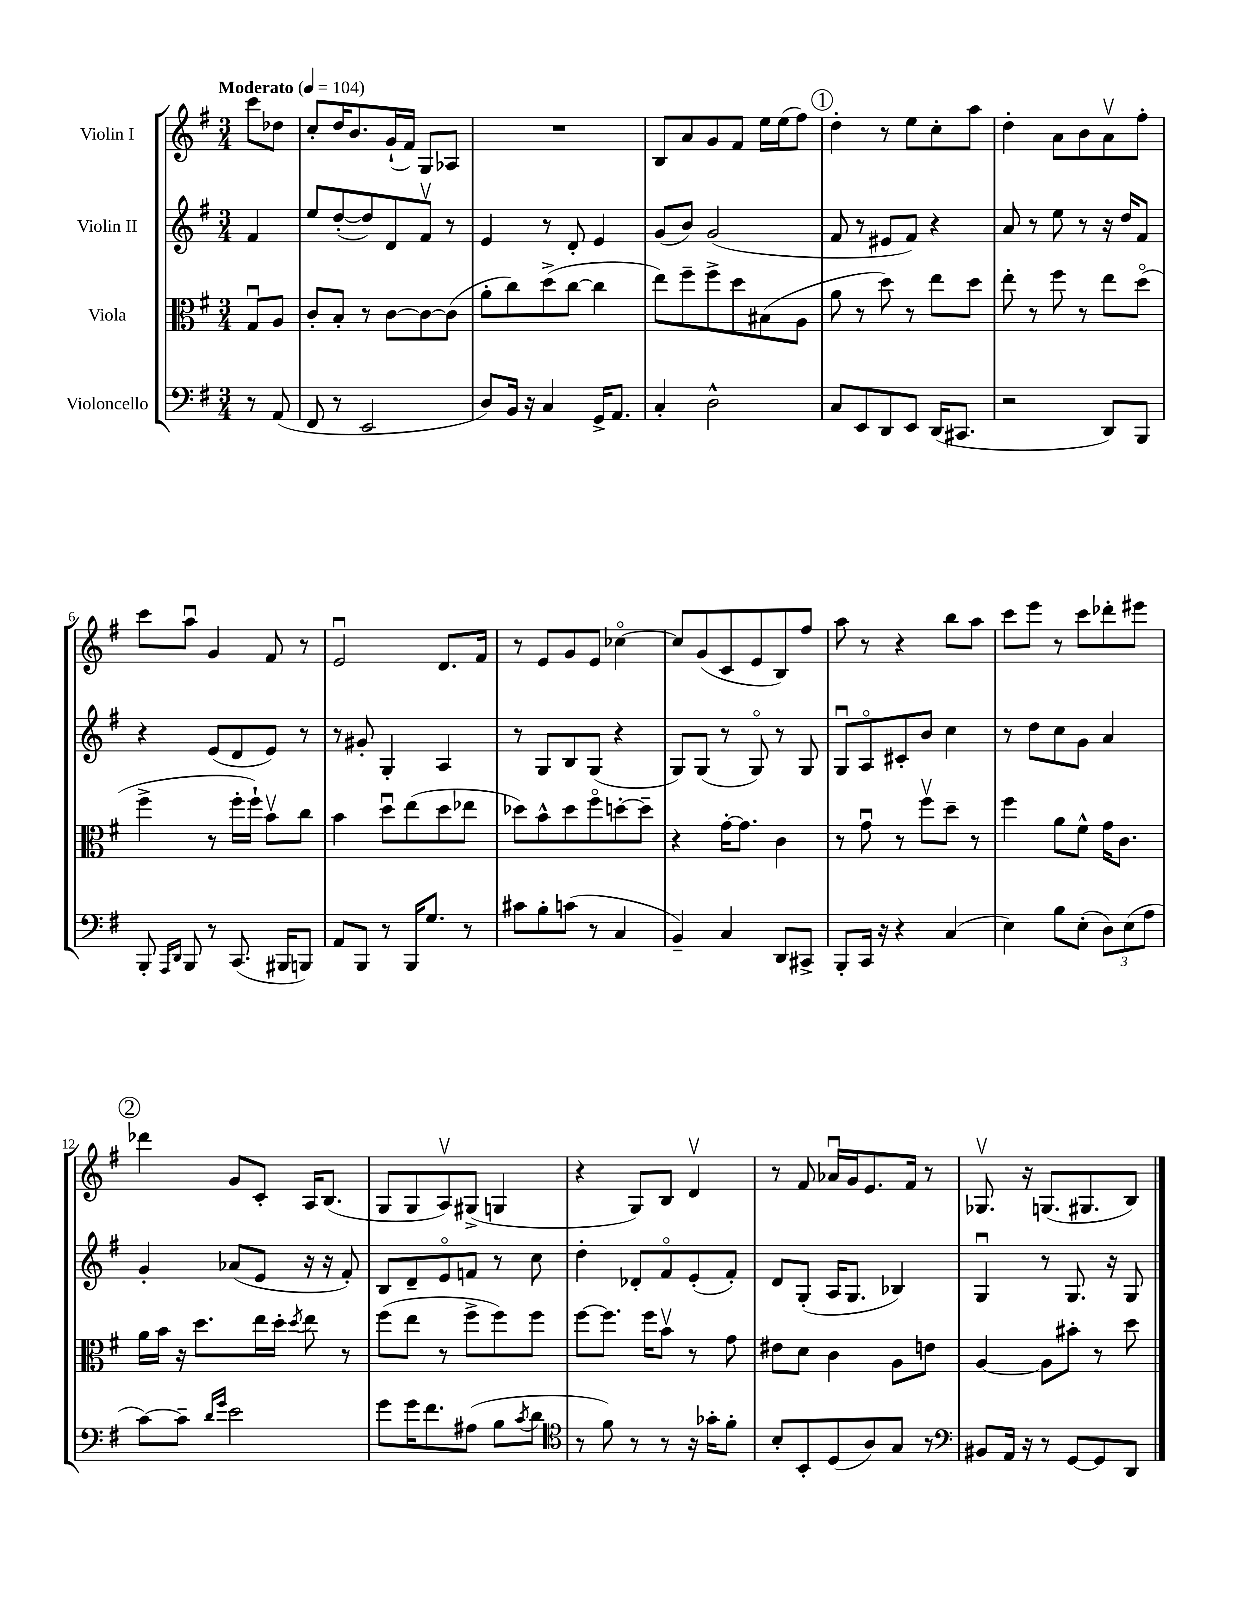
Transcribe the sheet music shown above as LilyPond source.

<<
\new StaffGroup <<
\new Staff = "s0" \with { instrumentName = "Violin I" } {
    \clef treble \key g \major \numericTimeSignature \time 3/4 \partial 4 \tempo "Moderato" 4 = 104
    c'''8 des''8 |
    c''8-. d''16 b'8. g'16-!( fis'16) g8 aes8 |
    R2. |
    b8 a'8 g'8 fis'8 e''16 e''16( fis''8) |
    \mark \markup { \circle "1" } d''4-. r8 e''8 c''8-. a''8 |
    d''4-. a'8 b'8 a'8\upbow fis''8-. |
    c'''8 a''8\downbow g'4 fis'8 r8 |
    e'2\downbow d'8. fis'16 |
    r8 e'8 g'8 e'8 ces''4~\flageolet |
    ces''8 g'8( c'8 e'8 b8) fis''8 |
    a''8 r8 r4 b''8 a''8 |
    c'''8 e'''8 r8 c'''8 des'''8-. eis'''8 |
    \mark \markup { \circle "2" } des'''4 g'8 c'8-. a16 b8.( |
    g8 g8 a8\upbow) gis8->( g4 |
    r4 g8) b8 d'4\upbow |
    r8 fis'8 aes'16\downbow g'16 e'8. fis'16 r8 |
    ges8.\upbow r16 g8.( gis8. b8) \bar "|." |
}
\new Staff = "s1" \with { instrumentName = "Violin II" } {
    \clef treble \key g \major \numericTimeSignature \time 3/4 \partial 4
    fis'4 |
    e''8 d''8~-.( d''8) d'8 fis'8\upbow r8 |
    e'4 r8 d'8-. e'4 |
    g'8( b'8) g'2( |
    \mark \markup { \circle "1" } fis'8 r8 eis'8 fis'8) r4 |
    a'8 r8 e''8 r8 r16 d''16 fis'8 |
    r4 e'8( d'8 e'8) r8 |
    r8 gis'8-. g4-. a4 |
    r8 g8 b8 g8( r4 |
    g8) g8( r8 g8\flageolet) r8 g8 |
    g8\downbow a8\flageolet cis'8-. b'8 c''4 |
    r8 d''8 c''8 g'8 a'4 |
    \mark \markup { \circle "2" } g'4-. aes'8( e'8 r16 r16 fis'8-.) |
    b8 d'8-- e'8\flageolet f'8 r8 c''8 |
    d''4-. des'8-. fis'8\flageolet e'8-.( fis'8-.) |
    d'8 g8-.( a16 g8. bes4) |
    g4\downbow r8 g8. r16 g8 \bar "|." |
}
\new Staff = "s2" \with { instrumentName = "Viola" } {
    \clef alto \key g \major \numericTimeSignature \time 3/4 \partial 4
    g8\downbow a8 |
    c'8-. b8-. r8 c'8~ c'8~ c'8( |
    a'8-. c''8) d''8->( c''8~ c''4 |
    e''8) fis''8-- fis''8-> d''8 bis8( a8 |
    \mark \markup { \circle "1" } a'8 r8 d''8) r8 e''8 d''8 |
    e''8-. r8 fis''8 r8 e''8 d''8\flageolet( |
    fis''4-> r8 fis''16-. fis''16-!) b'8\upbow c''8 |
    b'4 d''8\downbow e''8( d''8 ees''8 |
    des''8) b'8-^ des''8 fis''8\flageolet d''8~-. d''8-- |
    r4 g'16~-. g'8. c'4 |
    r8 g'8\downbow r8 fis''8\upbow d''8-- r8 |
    fis''4 a'8 fis'8-^ g'16 c'8. |
    \mark \markup { \circle "2" } a'16 b'16 r16 d''8. e''16 d''16-. \acciaccatura { d''8 } e''8 r8 |
    fis''8( e''8 r8 fis''8-> fis''8) fis''8 |
    fis''8~ fis''8. fis''16 b'8\upbow r8 g'8 |
    eis'8 d'8 c'4 a8 e'8 |
    a4~ a8 bis'8-. r8 d''8 \bar "|." |
}
\new Staff = "s3" \with { instrumentName = "Violoncello" } {
    \clef bass \key g \major \numericTimeSignature \time 3/4 \partial 4
    r8 a,8( |
    fis,8 r8 e,2 |
    d8) b,16 r16 c4 g,16-> a,8. |
    c4-. d2-^ |
    \mark \markup { \circle "1" } c8 e,8 d,8 e,8 d,16( cis,8. |
    r2 d,8) b,,8 |
    b,,8-. \grace { a,,16 d,16 } b,,8 r8 c,8.( bis,,16 b,,8) |
    a,8 b,,8 r8 b,,16 g8. r8 |
    cis'8 b8-. c'8( r8 c4 |
    b,4--) c4 d,8 cis,8-> |
    b,,8-. c,16 r16 r4 c4( |
    e4) b8 e8-.( \tuplet 3/2 { d8) e8( a8 } |
    \mark \markup { \circle "2" } c'8~) c'8-- \grace { d'16 g'16 } e'2 |
    g'8 g'16 fis'8. ais8( b8 \acciaccatura { c'8 } d'8 |
    \clef tenor r8 fis'8) r8 r8 r16 ges'16-. fis'8-. |
    b8-. b,8-. d8( a8) g8 r8 |
    \clef bass bis,8 a,16 r16 r8 g,8~ g,8 d,8 \bar "|." |
}
>>
>>
